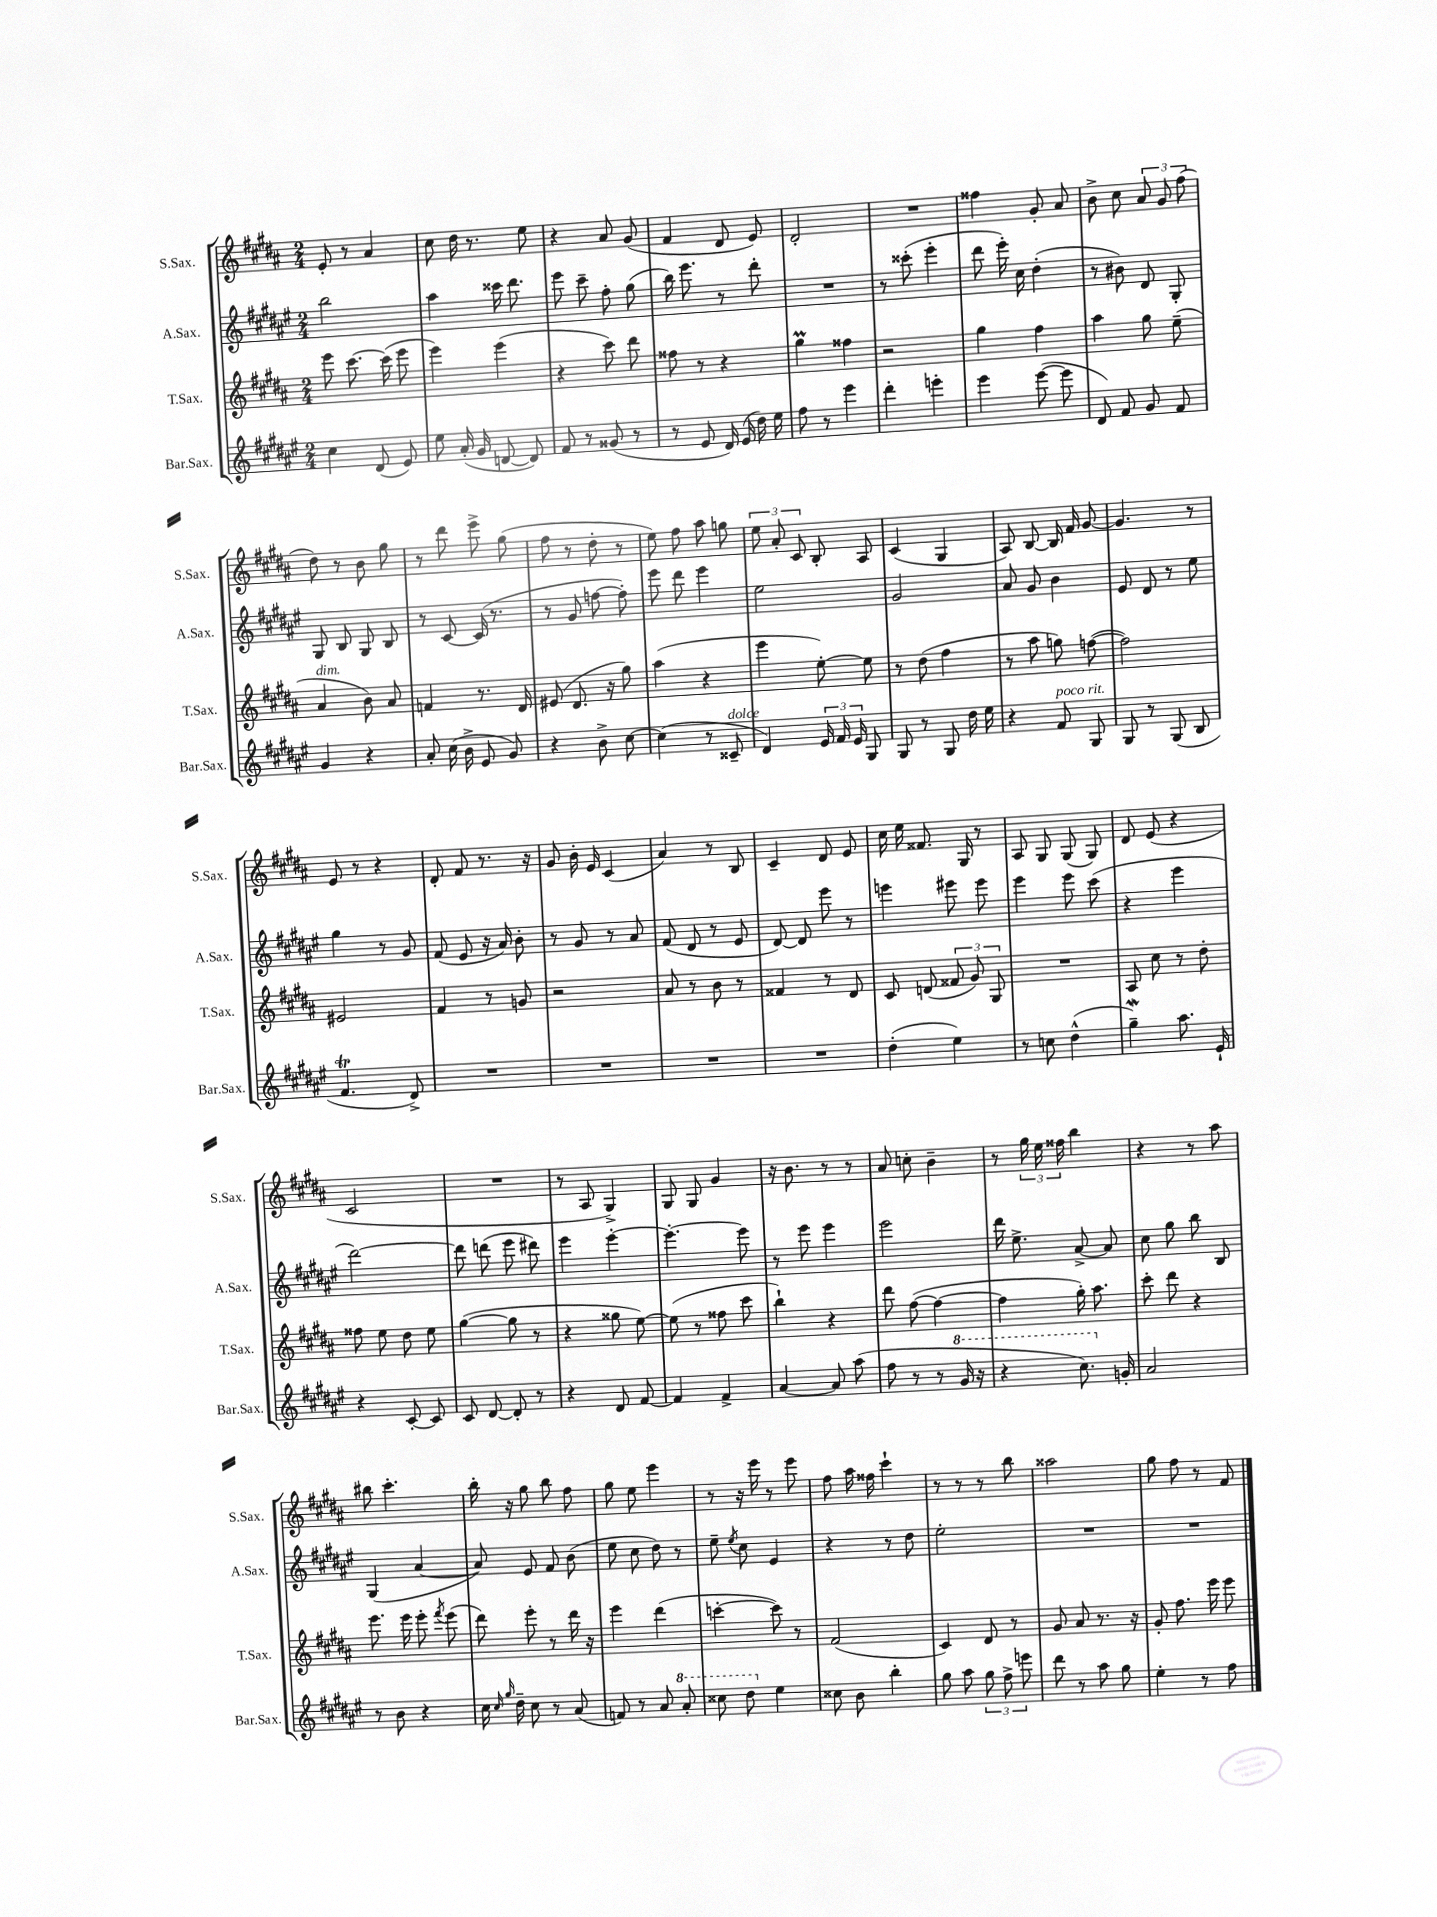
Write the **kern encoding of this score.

**kern	**kern	**kern	**kern
*staff4	*staff3	*staff2	*staff1
*clefG2	*clefG2	*clefG2	*clefG2
*k[f#c#g#d#a#e#]	*k[f#c#g#d#a#]	*k[f#c#g#d#a#e#]	*k[f#c#g#d#a#]
*M2/4	*M2/4	*M2/4	*M2/4
4cc#\	8eee\	2bb\	8e'/
.	[8.ccc#\	.	8r
(8d#/	.	.	4a#/
.	(16ccc#\]	.	.
8e#/)	8eee\	.	.
=	=	=	=
8ee#\	4eee\)	4aa#\	8cc#\
(16a#'/	.	.	16dd#\
16g#/	.	.	8.r
[8d/	(4eee\	16ccc##\	.
.	.	8.ddd#\	.
8d/])	.	.	8ee\
=	=	=	=
8f#/	4r	8eee#\	4r
8r	.	8ccc#~\	.
(8g##/	8ccc#\)	8ff#'\	8a#/
8r	8ddd#\	(8gg#\	(8g#/
=	=	=	=
8r	8ff##\	16bb\)	4f#/
.	.	8.eee#\	.
8e#/	8r	.	.
16d#/)	4r	8r	8d#/
(16e#/	.	.	.
16dd#\)	.	8ddd#'\	8e/)
16ee#\	.	.	.
=	=	=	=
8ff#\	4gg#\	2r	2d#'/
8r	.	.	.
4eee#\	4ff##\	.	.
=	=	=	=
4ddd#'\	2r	8r	2r
.	.	(8ccc##'\	.
4eee'\	.	4eee#'\	.
=	=	=	=
4eee#\	4gg#\	8ddd#\	4ff##\
.	.	16eee#'\)	.
.	.	16cc#\	.
([8eee#\	4ff#\	(4dd#'\	8g#'/
8eee#\]	.	.	8a#/
=	=	=	=
8d#/)	4aa#\	8r	8b^\
8f#/	.	8b#\)	8cc#\
8g#/	8gg#\	8d#/	12a#/
.	.	.	12g#/
8f#/	(8ee~\	8G#'/	.
.	.	.	(12ff#\
=	=	=	=
4g#/	4a#/	8G#/	8dd#\)
.	.	8B/	8r
4r	8b\)	8G#/	8b\
.	8a#/	8B/	8gg#\
=	=	=	=
8a#'/	4f/	8r	8r
(16cc#\	.	[8c#/	8ddd#\
16b^\	.	.	.
8e#/	8.r	(16c#/]	8eee^\
.	.	8.r	.
8g#/)	.	.	(8gg#\
.	16d#/	.	.
=	=	=	=
4r	(8e#/	8r	8ff#\
.	8.d#/	8g#/	8r
8b^\	.	[8ff\	8dd#'\
.	16r	.	.
[8cc#\	8gg#\)	8ff'\])	8r
=	=	=	=
(4cc#\]	(4aa#\	8eee#\	8ee\)
.	.	8ddd#\	8ff#\
8r	4r	4eee#\	8aa#\
8c##~/	.	.	8gg\
=	=	=	=
4d#/)	4eee\	2ee#\	12ee\
.	.	.	12a#'/
.	.	.	12c#/
24e#/	[8ee'\)	.	8B'/
24f#/	.	.	.
24e#/	.	.	.
8G#/	8ee\]	.	8A#/
=	=	=	=
8G#/	8r	2g#/	(4c#/
8r	(8dd#\	.	.
8G#/	4ff#\	.	4G#/
16dd#\	.	.	.
16ee#\	.	.	.
=	=	=	=
4r	8r	8a#/	8A#/)
.	8aa#\	8g#/	[8B/
8f#/	8gg\)	4b\	16B/]
.	.	.	16f#/
8G#/	([8ff\	.	[8g#/
=	=	=	=
8G#/	2ff\])	8e#/	4.g#/]
8r	.	8d#/	.
(8G#/	.	8r	.
8B/	.	8ee#\	8r
=	=	=	=
4.f#/	2e#/	4gg#\	8e/
.	.	.	8r
.	.	8r	4r
8d#^/)	.	8g#/	.
=	=	=	=
2r	4f#/	(8f#/	8d#'/
.	.	8e#/	8f#/
.	8r	16r	8.r
.	.	16a#/)	.
.	8g/	8b'\	.
.	.	.	16r
=	=	=	=
2r	2r	8r	8g#/
.	.	8g#/	16b'\
.	.	.	16e/
.	.	8r	(4c#/
.	.	8a#/	.
=	=	=	=
2r	8a#/	(8f#/	4a#/)
.	8r	8d#/	.
.	8b\	8r	8r
.	8r	8e#/	8B/
=	=	=	=
2r	4f##/	[8d#/)	4c#~/
.	.	8d#/]	.
.	8r	8eee#\	8d#/
.	8d#/	8r	8e/
=	=	=	=
(4dd#'\	8c#/	4eee\	16cc#\
.	.	.	16ee\
.	(8d/	.	8.f##/
4ee#\)	12f##/	8eee#\	.
.	.	.	16G#/
.	12g#/)	.	.
.	.	8eee#\	8r
.	12G#/	.	.
=	=	=	=
8r	2r	4eee#\	8A#/
8cc\	.	.	8G#/
(4dd#^^\	.	8eee#\	(8G#/
.	.	(8ccc#\	8G#/)
=	=	=	=
4gg#~\)	8A#/	4r	8d#/
.	8cc#\	.	(8e/
8.aa#\	8r	4eee#\	4r
.	8dd#'\	.	.
16e#`/	.	.	.
=	=	=	=
4r	8ff##\	[2ddd#\)	2c#/
.	8ee\	.	.
[8c#'/	8dd#\	.	.
8c#/]	8ee\	.	.
=	=	=	=
8c#/	([4gg#\	8ddd#\]	2r
[8d#/	.	(8ddd\	.
8d#'/]	8gg#\]	8eee#\	.
8r	8r	8ddd#\)	.
=	=	=	=
4r	4r	4eee#\	8r
.	.	.	8A#/
8d#/	8gg##\	[4eee#'\	4G#^/)
[8f#/	[8ee\)	.	.
=	=	=	=
4f#/]	(8ee\]	4.eee#'\_	8G#/
.	8r	.	8G#/
4f#^/	8ff##\	.	4g#/
.	8ccc#\	8eee#\]	.
=	=	=	=
[4a#/	4bb`\)	8r	16r
.	.	.	8.b\
.	.	8eee#\	.
8a#/]	4r	4eee#\	8r
(8aa#\	.	.	8r
=	=	=	=
8ff#\	8ddd#\	2eee#\	8a#/
8r	([8ff#\	.	8cc'\
8r	4ff#\_	.	4b~\
16gg#/	.	.	.
16r	.	.	.
=	=	=	=
4r	4ff#\]	16ddd#\	8r
.	.	8.ee#^\	.
.	.	.	24gg#\
.	.	.	24ee\
.	.	.	24ff##\
8.ccc#\)	16gg#'\)	[8a#^/	4bb\
.	8.aa#\	.	.
.	.	8a#/]	.
16g'/	.	.	.
=	=	=	=
2a#/	8ccc#'\	8cc#\	4r
.	8ddd#\	8gg#\	.
.	4r	8bb\	8r
.	.	8B/	8aa#\
=	=	=	=
8r	8.eee\	(4G#/	8bb#\
8b\	.	.	4.ccc#'\
.	16eee\	.	.
4r	8eee'\	[4a#/	.
.	8qfff#/	.	.
.	(8eee\	.	.
=	=	=	=
16cc#\	8ddd#\)	8a#/])	16bb'\
16qqcc#/	.	.	.
16qqgg#/	.	.	.
16dd#~\	.	.	16r
8cc#\	8eee'\	8e#/	8gg#\
8r	8r	8f#/	8bb\
(8a#/	16ddd#\	(8b\	8ff#\
.	16r	.	.
=	=	=	=
8f/)	4eee\	8ee#\	8gg#\
8r	.	8cc#\	8ee\
8a#/	(4ddd#\	8dd#\)	4eee\
8aa#'/	.	8r	.
=	=	=	=
8ccc##\	[4ccc'\	8ee#~\	8r
.	.	8qee#/	.
8ddd#\	.	8cc#\	16r
.	.	.	16eee\
4ee#\	8ccc\])	4e#/	8r
.	8r	.	8eee\
=	=	=	=
8cc##\	(2f#/	4r	8ff#\
8b\	.	.	16aa#\
.	.	.	16ff##\
4bb'\	.	8r	4ccc#`\
.	.	8dd#\	.
=	=	=	=
8gg#\	4c#/)	2ee#'\	8r
8aa#\	.	.	8r
12gg#\	8d#/	.	8r
12ff#^\	.	.	.
.	8r	.	8bb\
12eee\	.	.	.
=	=	=	=
8ddd#\	8g#/	2r	2aa##\
8r	8a#/	.	.
8aa#\	8.r	.	.
8gg#\	.	.	.
.	16r	.	.
=	=	=	=
4ee#'\	8g#'/	2r	8gg#\
.	8.ff#\	.	8ff#\
8r	.	.	8r
.	16eee\	.	.
8ff#\	8eee\	.	8f#/
==	==	==	==
*-	*-	*-	*-
